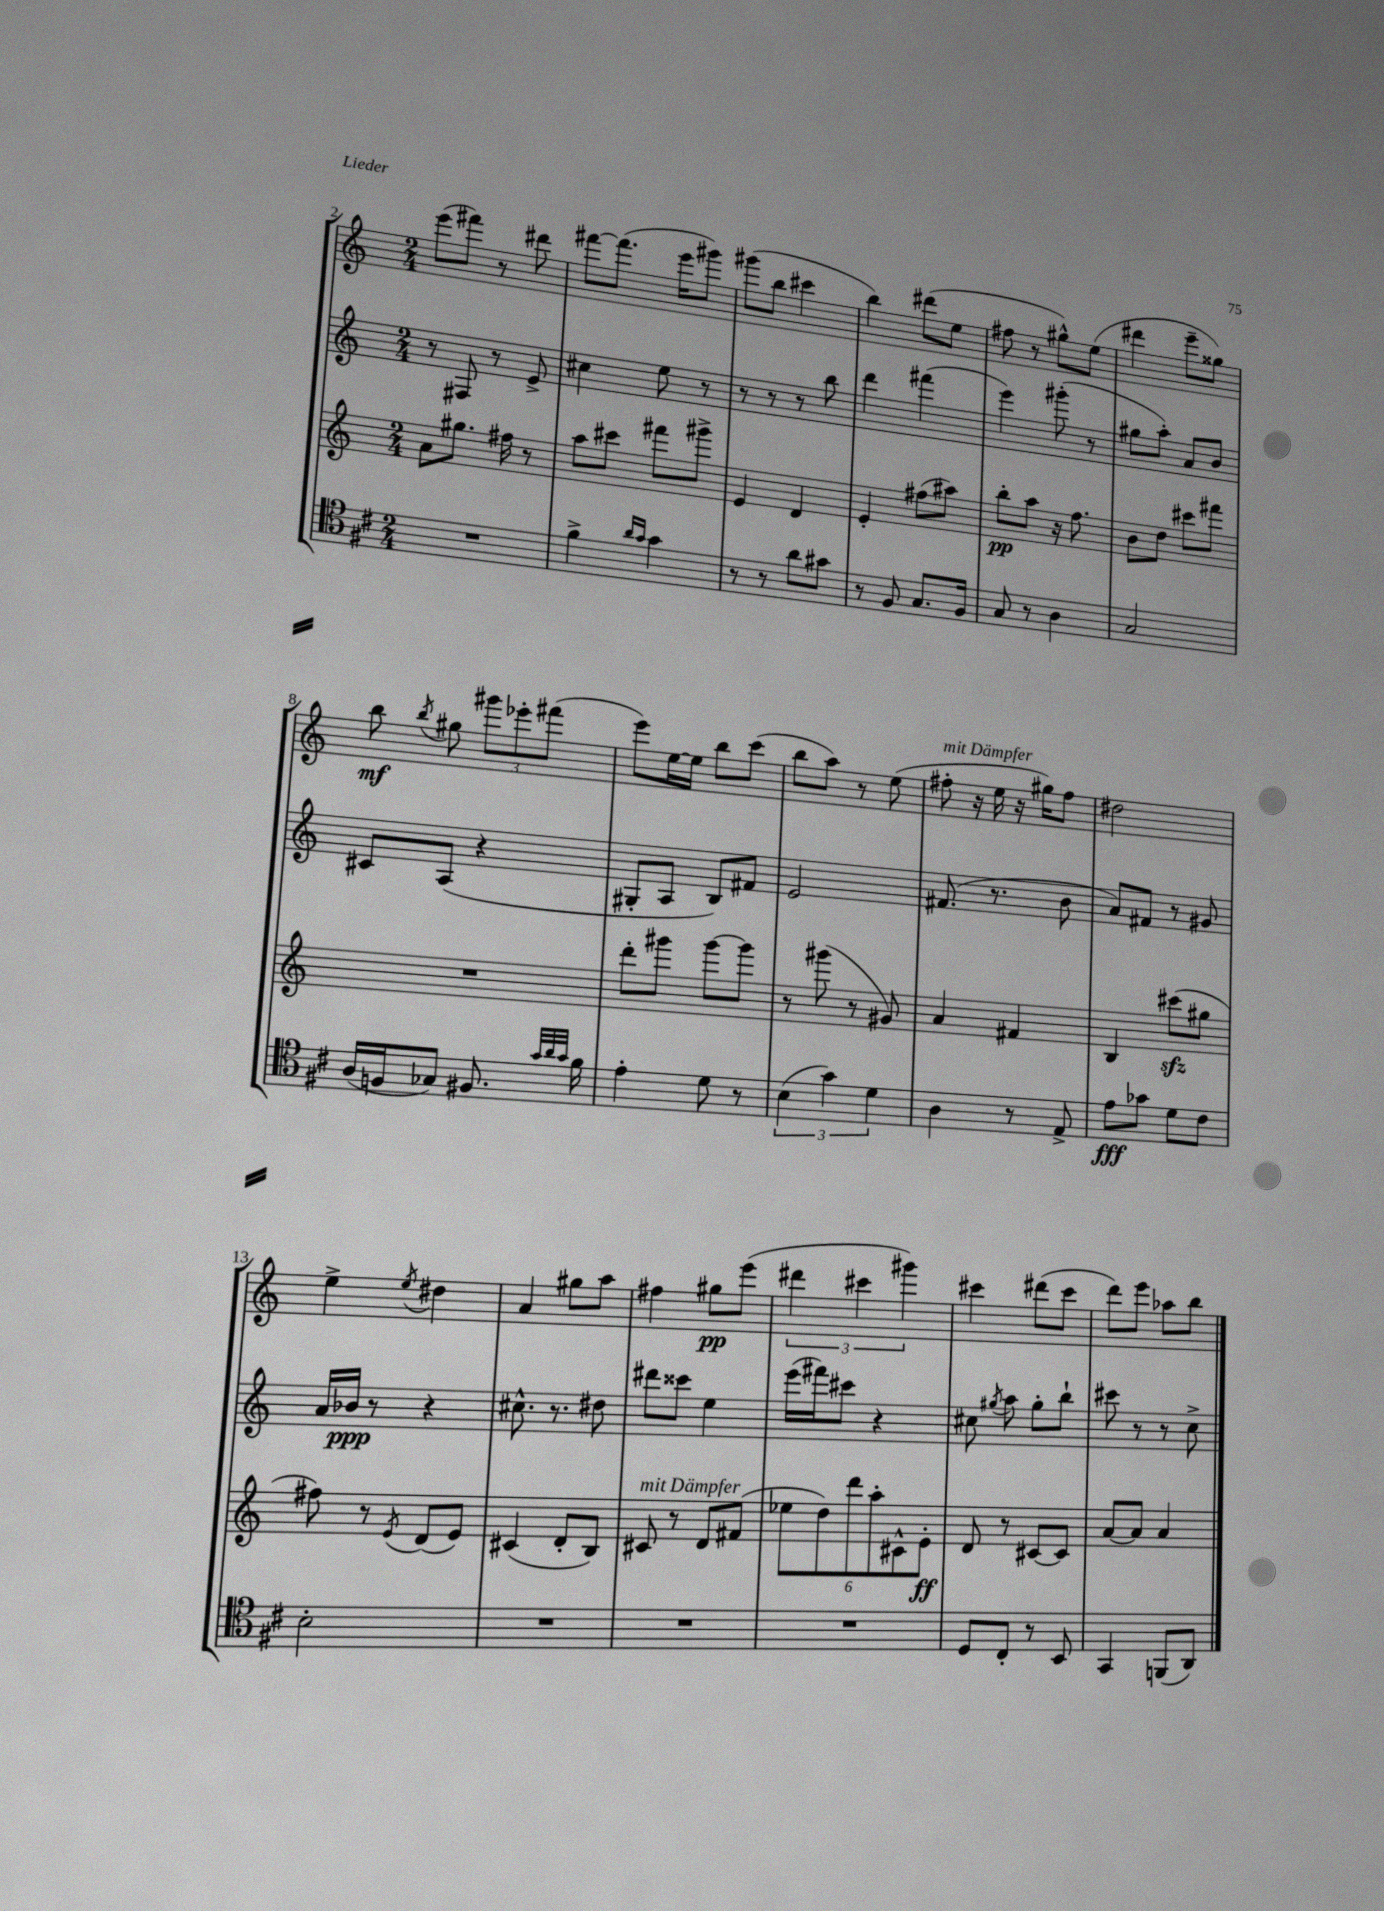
<<
\new StaffGroup <<
\new Staff = "s0" {
    \clef treble \key c \major \numericTimeSignature \time 2/4
    \autoBeamOff e'''8[( fis'''8]) r8 dis'''8 |
    fis'''8[~ fis'''8.]( e'''16[ gis'''8]) |
    gis'''8[( b''8] cis'''4 |
    b''4) dis'''8[( e''8] |
    fis''8 r8 gis''8[-^) e''8]( |
    dis'''4 e'''8[-- gisis''8]) |
    b''8\mf \acciaccatura { b''8 } gis''8 \tuplet 3/2 { gis'''8[ ees'''8-. fis'''8]( } |
    e'''8[) e''16~ e''16] b''8[ c'''8]( |
    b''8[ a''8]) r8 e''8( |
    fis''8-.^\markup { \italic "mit Dämpfer" } r16 e''16 r16 gis''16[) fis''8] |
    dis''2 |
    e''4-> \acciaccatura { e''8 } dis''4 |
    a'4 gis''8[ a''8] |
    fis''4 gis''8[\pp e'''8]( |
    \tuplet 3/2 { dis'''4 cis'''4 gis'''4) } |
    cis'''4 dis'''8[( cis'''8] |
    d'''8[) e'''8] aes''8[ b''8] \bar "|." |
}
\new Staff = "s1" {
    \clef treble \key c \major \numericTimeSignature \time 2/4
    \autoBeamOff r8 fis8 r8 e'8-> |
    cis''4 e''8 r8 |
    r8 r8 r8 b''8 |
    d'''4 fis'''4( |
    e'''4) gis'''8-.( r8 |
    gis''8[ a''8]-.) a'8[ b'8] |
    cis'8[ a8]( r4 |
    gis8[-. a8] b8[) fis'8] |
    e'2 |
    fis'8.( r8. b'8 |
    a'8[) fis'8] r8 gis'8 |
    a'16[ bes'16]\ppp r8 r4 |
    cis''8.-^ r8. dis''8 |
    dis'''8[ cisis'''8] e''4 |
    e'''16[( fis'''16) cis'''8] r4 |
    cis''8 \acciaccatura { gis''8 } a''8 gis''8[-. b''8]-! |
    cis'''8 r8 r8 c''8-> \bar "|." |
}
\new Staff = "s2" {
    \clef treble \key c \major \numericTimeSignature \time 2/4
    \autoBeamOff a'8[ gis''8.] fis''16 r8 |
    a''8[ cis'''8] fis'''8[ gis'''8]-> |
    e'4 d'4 |
    e'4-. fis''8[( ais''8]) |
    b''8[-.\pp a''8] r16 f''8. |
    b'8[ d''8] cis'''8[ fis'''8] |
    R2 |
    d'''8[-. gis'''8] gis'''8[~ gis'''8] |
    r8 gis'''8( r8 gis'8) |
    a'4 fis'4 |
    b4 cis'''8[\sfz( gis''8] |
    fis''8) r8 \acciaccatura { e'8 } d'8[( e'8]) |
    cis'4( d'8[-. b8]) |
    cis'8^\markup { \italic "mit Dämpfer" } r8 d'8[ fis'8]( |
    \tuplet 6/4 { ees''8[ d''8) d'''8 a''8-. cis'8-^ e'8]-.\ff } |
    d'8 r8 cis'8[~ cis'8] |
    a'8[~ a'8] a'4 \bar "|." |
}
\new Staff = "s3" {
    \clef tenor \key d \major \numericTimeSignature \time 2/4
    \autoBeamOff R2 |
    fis'4-> \grace { a'16[ g'16] } g'4 |
    r8 r8 a'8[ gis'8] |
    r8 fis8 g8.[ fis16] |
    g8 r8 a4 |
    g2 |
    a16[( f16 ges8]) fis8. \grace { g'32[ a'32 g'32] } fis'16 |
    e'4-. d'8 r8 |
    \tuplet 3/2 { b4( g'4) d'4 } |
    a4 r8 e8-> |
    e'8[\fff ges'8] d'8[ cis'8] |
    b2-. |
    R2 |
    R2 |
    R2 |
    d8[ cis8]-. r8 b,8 |
    g,4 f,8[( a,8]) \bar "|." |
}
>>
>>
\layout { \context { \Score currentBarNumber = #2 } }
